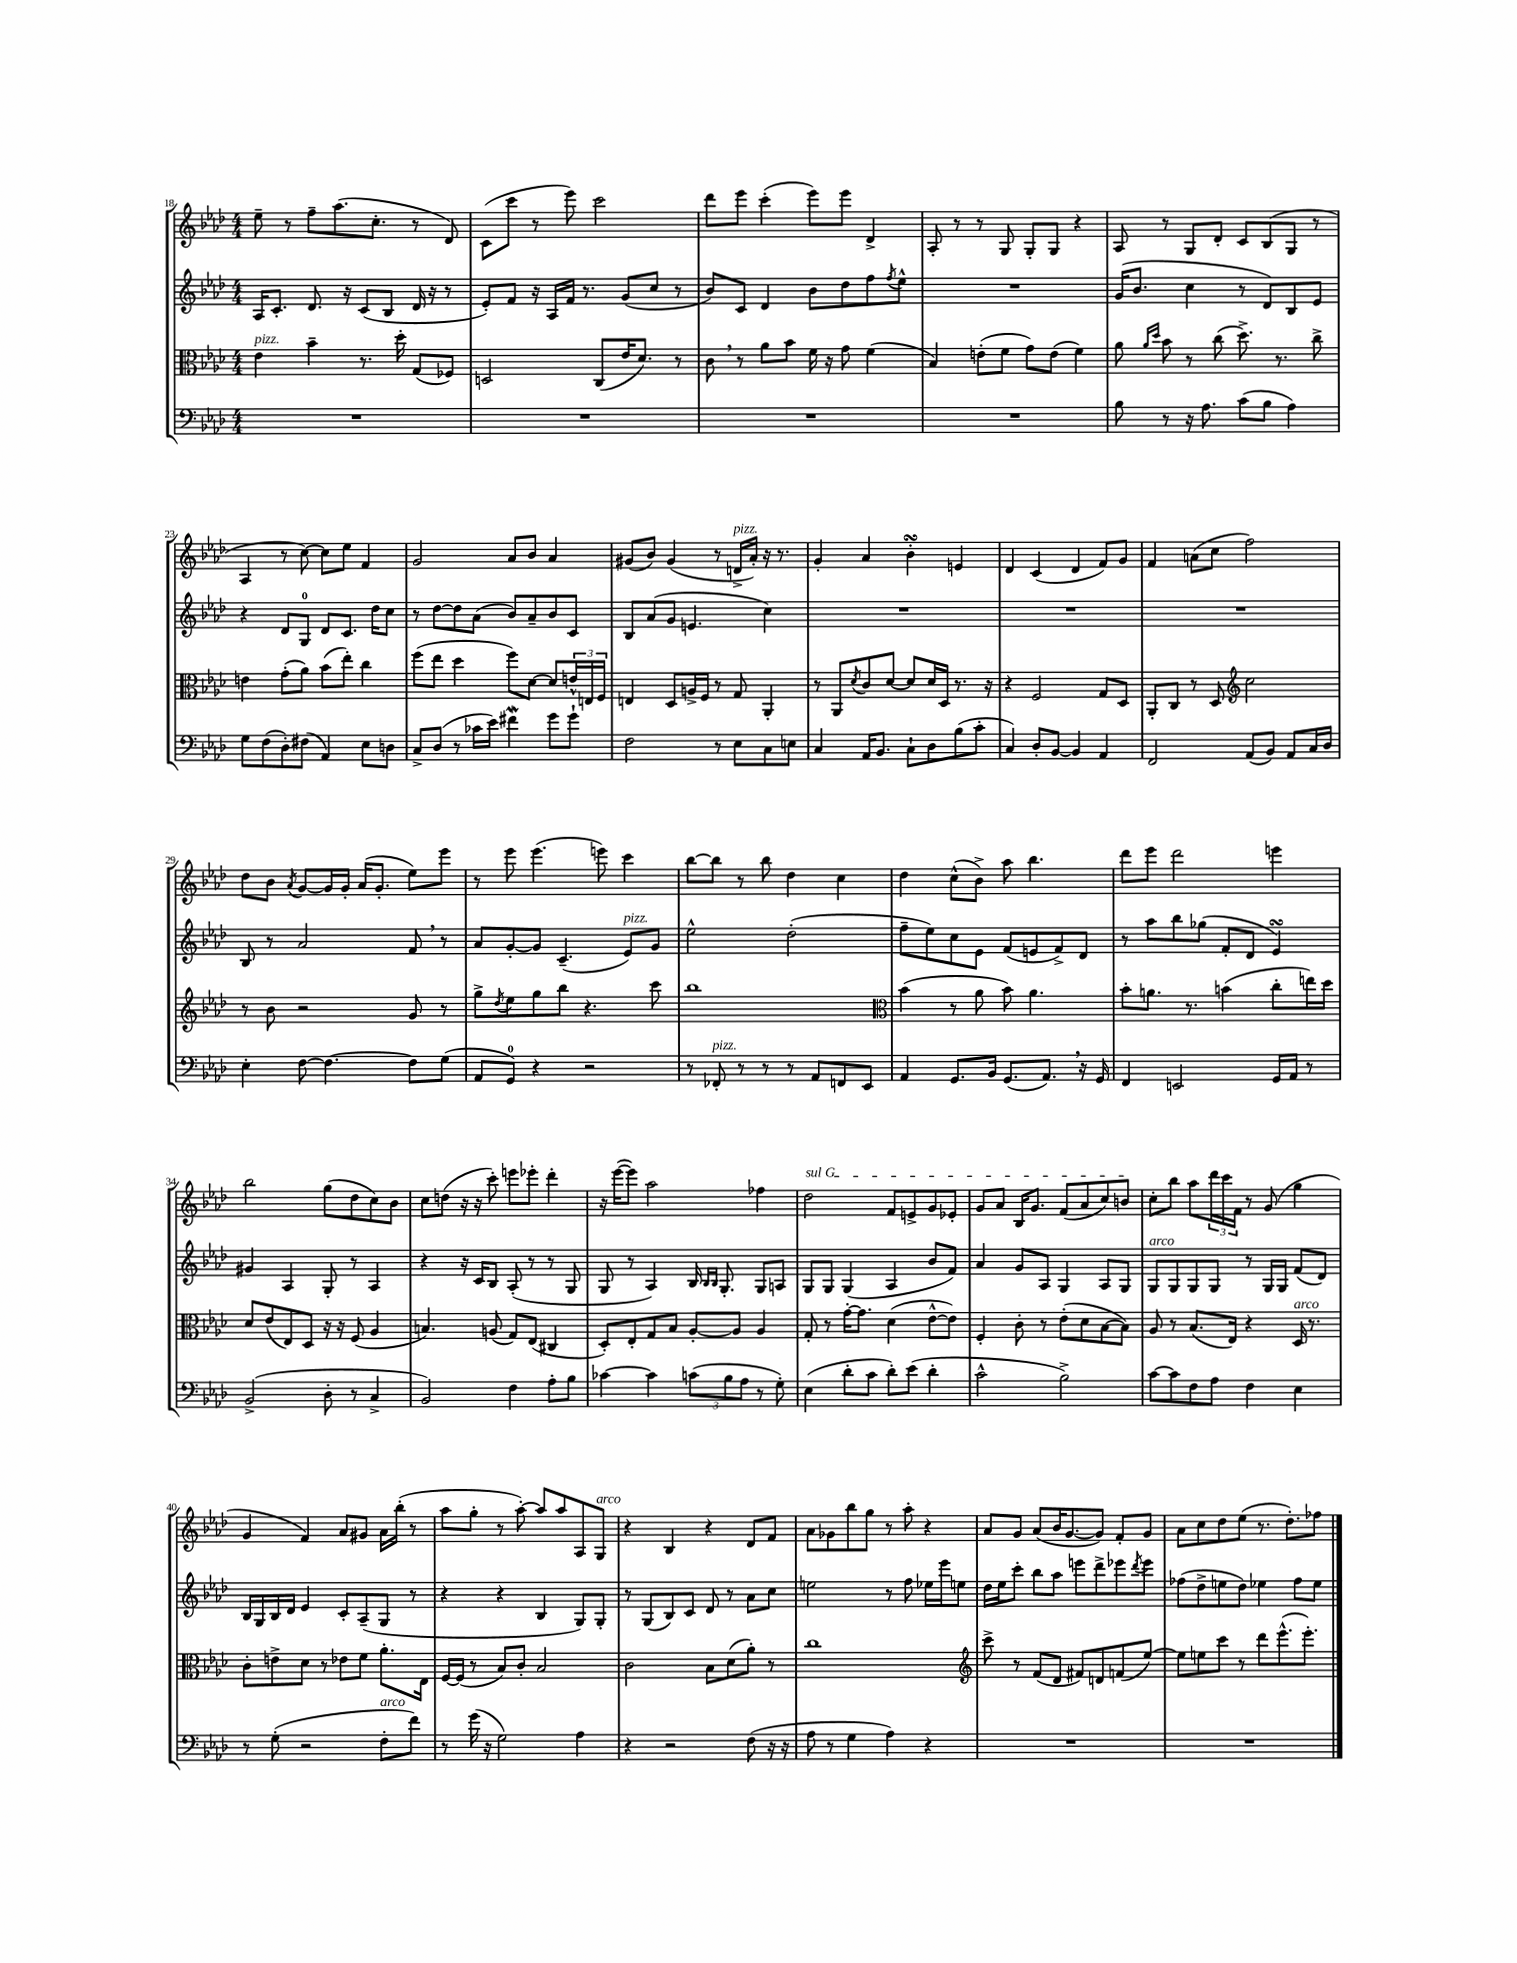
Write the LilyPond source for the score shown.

<<
\new StaffGroup <<
\new Staff = "s0" {
    \clef treble \key aes \major \numericTimeSignature \time 4/4
    ees''8-- r8 f''8-- aes''8.( c''8.-. r8 des'8) |
    c'8( c'''8 r8 ees'''8) c'''2 |
    des'''8 ees'''8 c'''4-.( ees'''8) ees'''8 des'4-> |
    aes8-. r8 r8 g8 g8-. g8 r4 |
    aes8 r8 g8 des'8-. c'8 bes8( g8 r8 |
    aes4 r8 c''8~) c''8 ees''8 f'4 |
    g'2 aes'8 bes'8 aes'4 |
    gis'8( bes'8) gis'4( r8 d'16->^\markup { \italic "pizz." } aes'16-.) r16 r8. |
    g'4-. aes'4 bes'4-.\turn e'4 |
    des'4 c'4( des'4 f'8) g'8 |
    f'4 a'8( c''8 f''2) |
    des''8 bes'8 \acciaccatura { aes'8 } g'8~ g'16 g'16-. aes'16( g'8.-. ees''8) ees'''8 |
    r8 ees'''8 ees'''4.( e'''8) c'''4 |
    bes''8~ bes''8 r8 bes''8 des''4 c''4 |
    des''4 c''8-^( bes'8->) aes''8 bes''4. |
    des'''8 ees'''8 des'''2 e'''4 |
    bes''2 g''8( des''8 c''8) bes'8 |
    c''8 d''8( r16 r16 c'''8-.) e'''8 ees'''8-. des'''4-. |
    r16 ees'''16~( ees'''8) aes''2 fes''4 |
    \once \override TextSpanner.bound-details.left.text = \markup { \italic "sul G" } des''2\startTextSpan f'8 e'8-> g'8 ees'8-. |
    g'8 aes'8 bes16 g'8. f'8( aes'8 c''8) b'8\stopTextSpan |
    c''8-. bes''8 aes''8 \tuplet 3/2 { des'''16 c'''16 f'16 } r8 g'8( g''4 |
    g'4 f'4) aes'8 gis'8 aes'16 bes''16-.( r8 |
    aes''8 g''8-. r8 aes''8~-.) aes''8 aes''8 aes8 g8^\markup { \italic "arco" } |
    r4 bes4 r4 des'8 f'8 |
    aes'8 ges'8 bes''8 g''8 r8 aes''8-. r4 |
    aes'8 g'8 aes'8( bes'16 g'8.~ g'8) f'8-. g'8 |
    aes'8 c''8 des''8 ees''8( r8. des''8.-.) fes''8 \bar "|." |
}
\new Staff = "s1" {
    \clef treble \key aes \major \numericTimeSignature \time 4/4
    aes16 c'8.-. des'8. r16 c'8( bes8 des'16 r16 r8 |
    ees'8-.) f'8 r16 aes16 f'16 r8. g'8( c''8 r8 |
    bes'8) c'8 des'4 bes'8 des''8 f''8 \acciaccatura { f''8 } ees''8-^ |
    R1 |
    g'16( bes'8. c''4 r8 des'8) bes8 ees'8 |
    r4 des'8 g8-0 des'8 c'8. des''16 c''8 |
    r8 des''8~ des''8 aes'8( bes'8) aes'8-- bes'8 c'8 |
    bes8 aes'8( g'8 e'4. c''4) |
    R1 |
    R1 |
    R1 |
    bes8 r8 aes'2 f'8 \breathe r8 |
    aes'8 g'8~-. g'8 c'4.--( ees'8^\markup { \italic "pizz." }) g'8 |
    ees''2-^ des''2-.( |
    f''8-- ees''8) c''8 ees'8 f'8( e'8 f'8->) des'8 |
    r8 aes''8 bes''8 ges''8( f'8-. des'8 ees'4\turn) |
    gis'4 aes4 g8-. r8 aes4 |
    r4 r16 c'16 bes8 aes8-.( r8 r8 g8 |
    g8 r8 aes4) bes16 \grace { bes16 bes16 } g8.-. g8 a8 |
    g8 g8 g4( aes4 bes'8 f'8) |
    aes'4 g'8 aes8 g4 aes8 g8 |
    g8^\markup { \italic "arco" } g8 g8 g8 r8 g16 g16 f'8( des'8) |
    bes16 g16 bes16 des'16 ees'4 c'8-. aes8--( g8 r8 |
    r4 r4 bes4 g8) g8-. |
    r8 g8( bes8) c'8 des'8 r8 aes'8 c''8 |
    e''2 r8 f''8 ees''16 ees'''16 e''8 |
    des''16 ees''16 c'''8-. bes''8 aes''8 e'''8 des'''8-> ees'''8 \acciaccatura { des'''8 } ees'''8 |
    fes''8( des''8-> e''8 des''8) ees''4 fes''8 ees''8 \bar "|." |
}
\new Staff = "s2" {
    \clef alto \key aes \major \numericTimeSignature \time 4/4
    ees'4^\markup { \italic "pizz." } bes'4-- r8. des''16-. g8( fes8) |
    d2 c8( ees'16 des'8.) r8 |
    c'8 \breathe r8 aes'8 bes'8 f'16 r16 g'8 f'4( |
    bes4) e'8-.( f'8 g'8) e'8( f'4) |
    aes'8 \grace { aes'16 des''16 } bes'8 r8 c''8( des''8.->) r8. c''8-> |
    e'4 g'8-.( aes'8) bes'8( ees''8-.) c''4 |
    f''8( ees''8 des''4 f''8) des'8~ des'8 \tuplet 3/2 { e'16-^ e16 f16 } |
    e4 des8 a16-> f16 r8 g8 aes,4-. |
    r8 aes,8 \acciaccatura { des'8 } c'8 des'8~ des'8 des'16 des16 r8. r16 |
    r4 f2 g8 des8 |
    aes,8-. c8 r8 des8 \clef treble c''2 |
    r8 bes'8 r2 g'8 r8 |
    g''8-> \acciaccatura { des''8 } ees''8 g''8 bes''8 r4. c'''8 |
    bes''1 |
    \clef alto bes'4( r8 aes'8 bes'8) aes'4. |
    bes'8-. a'8. r8. b'4( c''8-. e''16) des''16 |
    des'8 ees'8( ees8) des8 r16 r16 f8( aes4 |
    b4.) a8( g8) ees8( cis4 |
    des8-.) ees8-. g8 bes8 aes8~-. aes8 aes4 |
    g8-. r8 g'16~-. g'8. des'4( ees'8~-^ ees'8) |
    f4-. c'8-. r8 ees'8-.( des'8 bes8~ bes8) |
    aes8 r8 bes8.( ees16) r4 des16^\markup { \italic "arco" } r8. |
    c'8-. e'8-> des'8 r8 ees'8 f'8 aes'8.-. ees16 |
    f16~ f16( r8 bes8) c'8-. bes2 |
    c'2 bes8 des'8( aes'8-.) r8 |
    c''1 |
    \clef treble c'''8-> r8 f'8( des'8 fis'8) d'8 f'8( ees''8~) |
    ees''8 e''8 c'''8 r8 des'''8 ees'''8.-^( ees'''8.-.) \bar "|." |
}
\new Staff = "s3" {
    \clef bass \key aes \major \numericTimeSignature \time 4/4
    R1 |
    R1 |
    R1 |
    R1 |
    bes8 r8 r16 aes8. c'8( bes8 aes4) |
    g8 f8( des8-.) fis8( aes,4) ees8 d8 |
    c8-> des8( r8 ces'16 ees'16) fis'4\mordent g'8 g'8-! |
    f2 r8 ees8 c8 e8 |
    c4 aes,16 bes,8. c8-! des8 bes8( c'8-. |
    c4) des8-. bes,8~ bes,4 aes,4 |
    f,2 aes,8( bes,8) aes,8 c16 des16 |
    ees4-. f8~ f4.~ f8 g8( |
    aes,8 g,8-0) r4 r2 |
    r8 fes,8-.^\markup { \italic "pizz." } r8 r8 r8 aes,8 f,8 ees,8 |
    aes,4 g,8. bes,16 g,8.( aes,8.) \breathe r16 g,16 |
    f,4 e,2 g,16 aes,16 r8 |
    bes,2->( des8-. r8 c4-> |
    bes,2) f4 aes8-. bes8 |
    ces'4~ ces'4 \tuplet 3/2 { c'8( bes8 aes8 } r8 g8-.) |
    ees4( des'8-. c'8 des'8-.) ees'8( des'4-. |
    c'2-^ bes2->) |
    c'8~ c'8 f8 aes8 f4 ees4 |
    r8 g8-.( r2 f8-.^\markup { \italic "arco" } f'8) |
    r8 g'16( r16 g2) aes4 |
    r4 r2 f8( r16 r16 |
    aes8 r8 g4 aes4) r4 |
    R1 |
    R1 \bar "|." |
}
>>
>>
\layout { \context { \Score currentBarNumber = #18 } }
